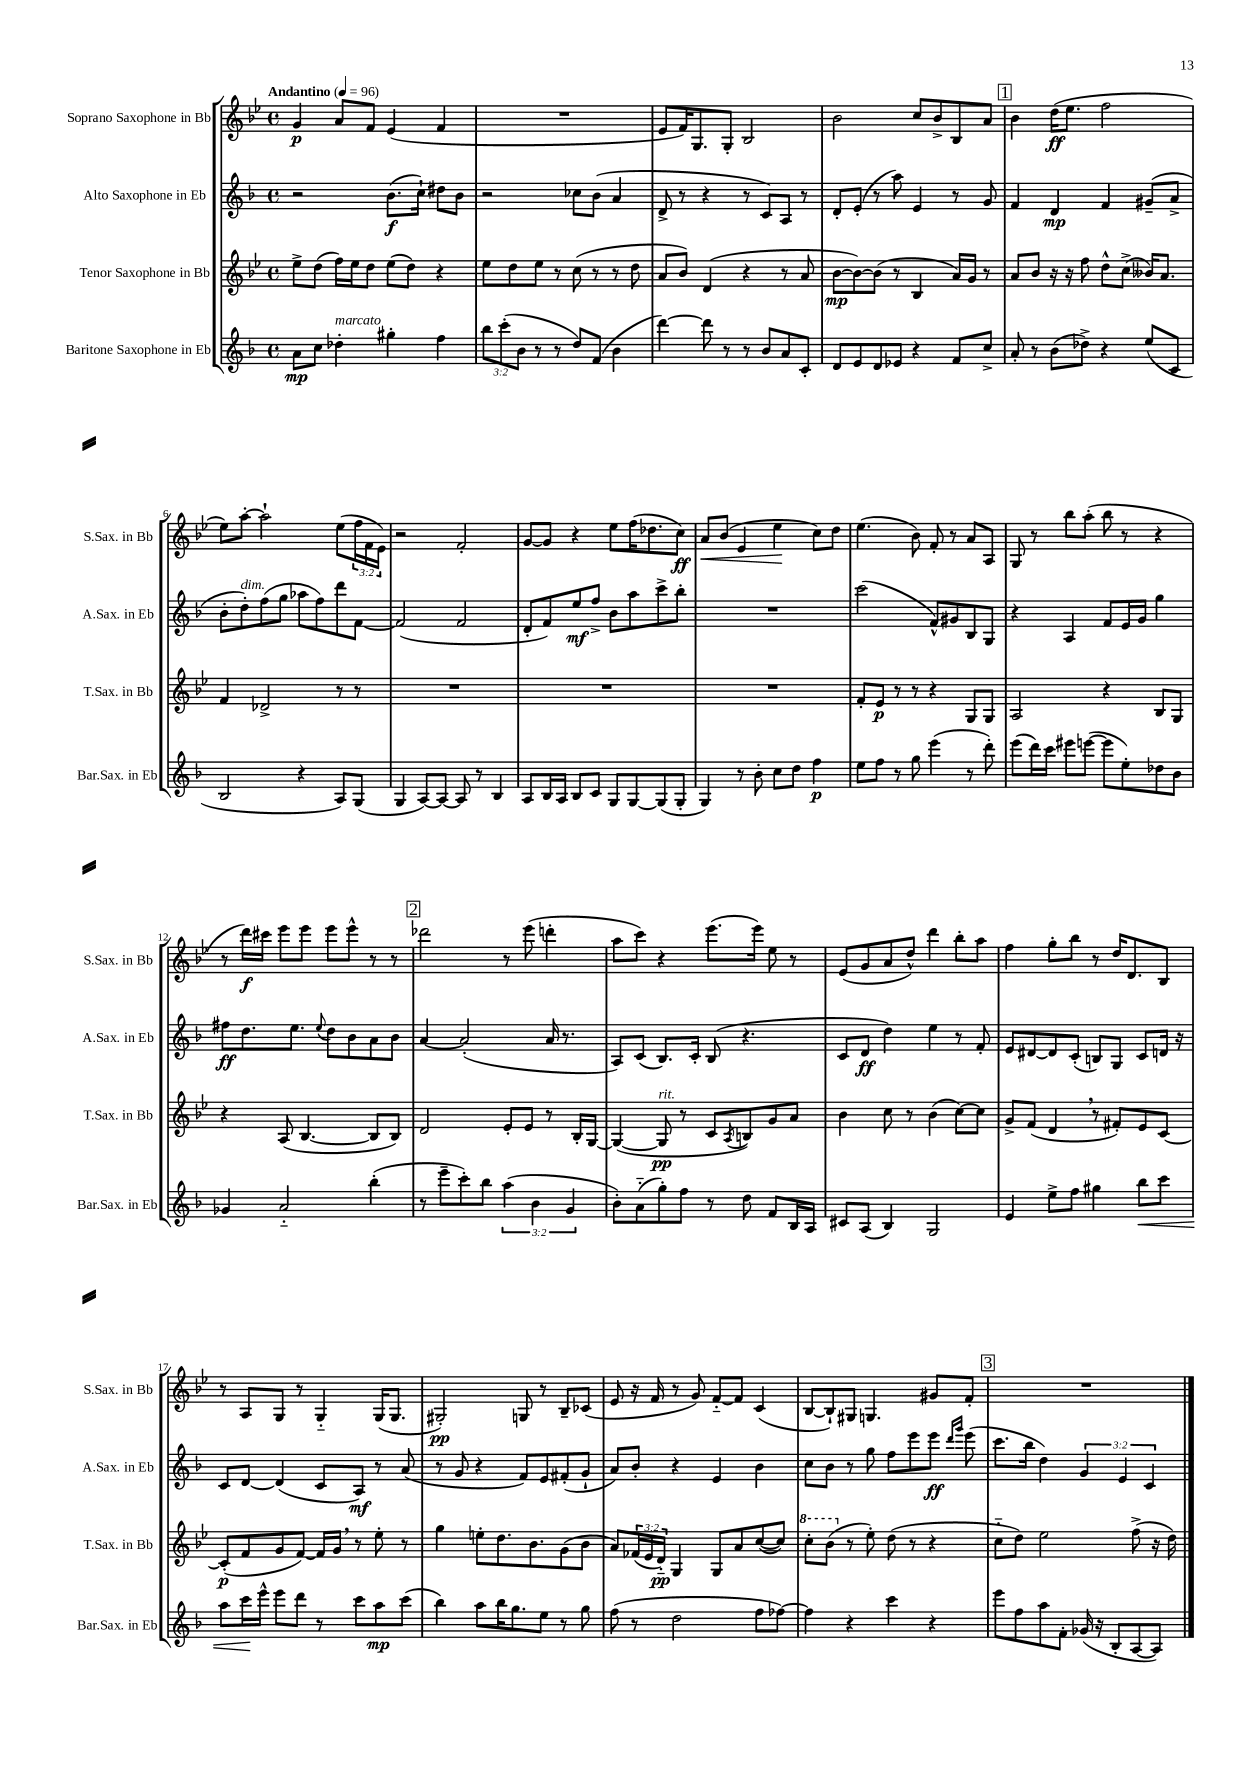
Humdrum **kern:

**kern	**kern	**kern	**kern
*staff4	*staff3	*staff2	*staff1
*clefG2	*clefG2	*clefG2	*clefG2
*k[b-]	*k[b-e-]	*k[b-]	*k[b-e-]
*M4/4	*M4/4	*M4/4	*M4/4
*met(c)	*met(c)	*met(c)	*met(c)
*MM96	*MM96	*MM96	*MM96
8a\L	8ee-^\L	2r	4g/
8cc\J	(8dd\J	.	.
4dd-'\	16ff\LL)	.	8a/L
.	16ee-\J	.	.
.	8dd\J	.	8f/J
4gg#'\	(8ee-\L	(8.b-\L	(4e-/
.	8dd\J)	.	.
.	.	16cc`\Jk)	.
4ff\	4r	8dd#\L	4f/
.	.	8b-\J	.
=	=	=	=
12bb-\L	8ee-\L	2r	1r
(12ccc'\	.	.	.
.	8dd\	.	.
12b-\J	.	.	.
8r	8ee-\J	.	.
8r	8r	.	.
8dd/L)	(8cc\	8cc-\L	.
(8f/J	8r	(8b-\J	.
4b-\	8r	4a/	.
.	8dd\	.	.
=	=	=	=
[4ddd\)	8a/L	8d^/	8e-/L
.	8b-/J)	8r	16f/K)
.	.	.	8.G/
8ddd\]	(4d/	4r	.
8r	.	.	8G'/J
8r	4r	8r	2B-/
8b-/L	.	8c/L)	.
8a/	8r	8A/J	.
8c'/J	8a/	8r	.
=	=	=	=
8d/L	[8b-\L	8d'/L	2b-\
8e/	8b-\_)	(8e'/J	.
8d/	(8b-\]J	8r	.
8e-/J	8r	8aa\)	.
4r	4B-/	4e/	8cc/L
.	.	.	8b-^/
8f/L	16a/LL)	8r	8B-/
.	16g/JJ	.	.
8cc^/J	8r	8g/	8a/J
=	=	=	=
8a'/	8a/L	4f/	4b-\
8r	8b-/J	.	.
(8b-\L	16r	4d/	(16dd\LK
.	16r	.	8.ee-\J
8dd-^\J)	8ff\	.	.
4r	8dd^^\L	4f/	2ff\
.	(8cc^\J	.	.
(8ee/L	16b--/LK)	(8g#~/L	.
.	8.a/J	.	.
8c/J	.	8a^/J	.
=	=	=	=
2B-/	4f/	8b-'\L	8ee-\L)
.	.	8dd'\)	[8aa'\J
.	2d-^/	(8ff\	2aa`\]
.	.	8gg\J	.
4r	.	8aa-\L	.
.	.	8ff\)	.
8A/L)	8r	8ddd\	(8ee-\L
(8G/J	8r	[8f\J	24ff\L
.	.	.	24f\
.	.	.	24e-\JJ)
=	=	=	=
4G/	1r	(2f/]	2r
[8A/L)	.	.	.
8A/_J	.	.	.
8A/]	.	2f/	2f'/
8r	.	.	.
4B-/	.	.	.
=	=	=	=
8A/L	1r	8d'/L	[8g/L
16B-/L	.	8f/)	8g/]J
16A/JJ	.	.	.
8B-/L	.	8ee/	4r
8c/J	.	8ff^/J	.
8G/L	.	8b-\L	8ee-\L
[8G/	.	8aa\	(16ff\K
.	.	.	8.dd-\
(8G/]	.	8ccc^\	.
8G'/J	.	8bb-'\J	8cc\J)
=	=	=	=
4G/)	1r	1r	8a/L
.	.	.	(8b-/J
8r	.	.	4e-/
8b-'\	.	.	.
8cc\L	.	.	4ee-\
8dd\J	.	.	.
4ff\	.	.	8cc\L)
.	.	.	8dd\J
=	=	=	=
8ee\L	8f'/L	(2ccc\	(4.ee-\
8ff\J	8e-/J	.	.
8r	8r	.	.
8gg\	8r	.	8b-\)
(4eee\	4r	8f^^/L)	8f'/
.	.	8g#/	8r
8r	8G/L	8B-/	8a/L
8ddd'\)	8G/J	8G/J	8A/J
=	=	=	=
(8eee\L	2A/	4r	8G/
16ddd\L)	.	.	8r
16ccc\JJ	.	.	.
8eee#\L	.	4A/	8bb-\L
([8eee\J	.	.	(8aa'\J
8eee\]L	4r	8f/L	8bb-\
8ee'\)	.	16e/L	8r
.	.	16g/JJ	.
8dd-\	8B-/L	4gg\	4r
8b-\J	8G/J	.	.
=	=	=	=
4g-/	4r	8ff#\L	8r
.	.	8.dd\	16ddd\LL)
.	.	.	16ccc#\JJ
2a'~/	(8A/	.	8eee-\L
.	.	8.ee\J	.
.	[4.B-/	.	8eee-\J
.	.	8qqee/	.
.	.	8dd\L	8eee-\L
.	.	8b-\	8eee-^^\J
(4bb-'\	8B-/]L	8a\	8r
.	8B-/J)	8b-\J	8r
=	=	=	=
8r	2d/	[4a/	2ddd-\
8eee~\L	.	.	.
8ccc'\)	.	(2a'/]	.
8bb-\J	.	.	.
(6aa\	8e-'/L	.	8r
.	8e-/J	.	(8eee-\
6b-\	.	.	.
.	8r	16a/	4ddd'\
.	.	8.r	.
6g/	.	.	.
.	16B-'/LL	.	.
.	[16G/JJ	.	.
=	=	=	=
8b-'\L)	(4G/_	8A/L)	8aa\L
(8a'~\	.	(8c/J	8ccc\J)
8gg'\)	8G/]	8.B-/L)	4r
8ff\J	8r	.	.
.	.	16c'/Jk	.
8r	8c/L	(8B-/	(8.eee-\L
.	8qA/	.	.
8dd\	8B/)	4.r	.
.	.	.	16eee-\Jk)
8f/L	8g/	.	8ee-\
16B-/L	8a/J	.	8r
16A/JJ	.	.	.
=	=	=	=
8c#/L	4b-\	8c/L	(8e-/L
(8A/J	.	8d/J	8g/
4B-/)	8cc\	4dd\)	8a/
.	8r	.	8dd^^/J)
2G/	(4b-\	4ee\	4ddd\
.	[8cc\L)	8r	8bb-'\L
.	8cc\]J	8f'/	8aa\J
=	=	=	=
4e/	8g^/L	8e/L	4ff\
.	(8f/J	[8d#/	.
8ee^\L	4d/	8d#/]	8gg'\L
8ff\J	.	(8c'/J	8bb-\J
4gg#\	8r	8B/L)	8r
.	8f#'/L)	8G/J	16dd/LK
.	.	.	8.d/
8bb-\L	8e-/	8c/L	.
8ccc\J	[8c/J	16d/Jk	8B-/J
.	.	16r	.
=	=	=	=
8aa\L	(8c'/]L	8c/L	8r
16ccc\L	8f/	[8d/J	8A/L
16eee^^\JJ	.	.	.
8eee\L	8g/	(4d/]	8G/J
8ddd\J	[8f/J)	.	8r
8r	16f/]LL	8c/L	4G'~/
.	16g/JJ	.	.
8ccc\L	8r	8A/J)	.
8aa\	8ee-'\	8r	(16G/LK
.	.	.	8.G/J
(8ccc\J	8r	(8a/	.
=	=	=	=
4bb-\)	4gg\	8r	2G#'/)
.	.	8g/	.
8aa\L	8ee'\L	4r	.
16bb-\K	8.dd\	.	.
8.gg\	.	.	.
.	.	8f/L)	8G/
.	8.b-\	.	.
8ee\J	.	8e/	8r
8r	(8g\	(8f#'/	8B-~/L
8gg\	8b-\J	8g`/J	(8c-/J
=	=	=	=
(8ff\	8a/L)	8a/L)	8e-/
8r	(24f-/L	8b-'/J	16r
.	24e-/	.	.
.	.	.	16f/
.	24d'~/JJ)	.	.
2dd\	4G/	4r	8r
.	.	.	8g/)
.	8G/L	4e/	[8f'~/L
.	8a/	.	8f/]J
8ff\L	([8cc/	4b-\	(4c/
[8ff-\J)	8cc/]J)	.	.
=	=	=	=
4ff-\]	8ccc'\L	8cc\L	[8B-/L
.	(8bb-\J	8b-\J	8B-`/])
4r	8r	8r	8G#/J
.	8ee-'\)	8gg\	4.G/
4ccc\	(8dd\	8ff\L	.
.	8r	8eee\	.
4r	4r	8eee\J	8g#/L
.	.	16qqddd/LL	.
.	.	16qqggg/JJ	.
.	.	(8eee\	8f'/J
=	=	=	=
8eee\L	8cc'~\L	8.ccc\L	1r
8ff\	8dd\J)	.	.
.	.	16bb-\Jk	.
8aa\	2ee-\	4dd\)	.
8f'\J	.	.	.
(16g-/	.	6g/	.
16r	.	.	.
8B-'/L	.	.	.
.	.	6e/	.
[8A/	(8ff^\	.	.
.	.	6c/	.
8A/]J)	16r	.	.
.	16dd\)	.	.
==	==	==	==
*-	*-	*-	*-
